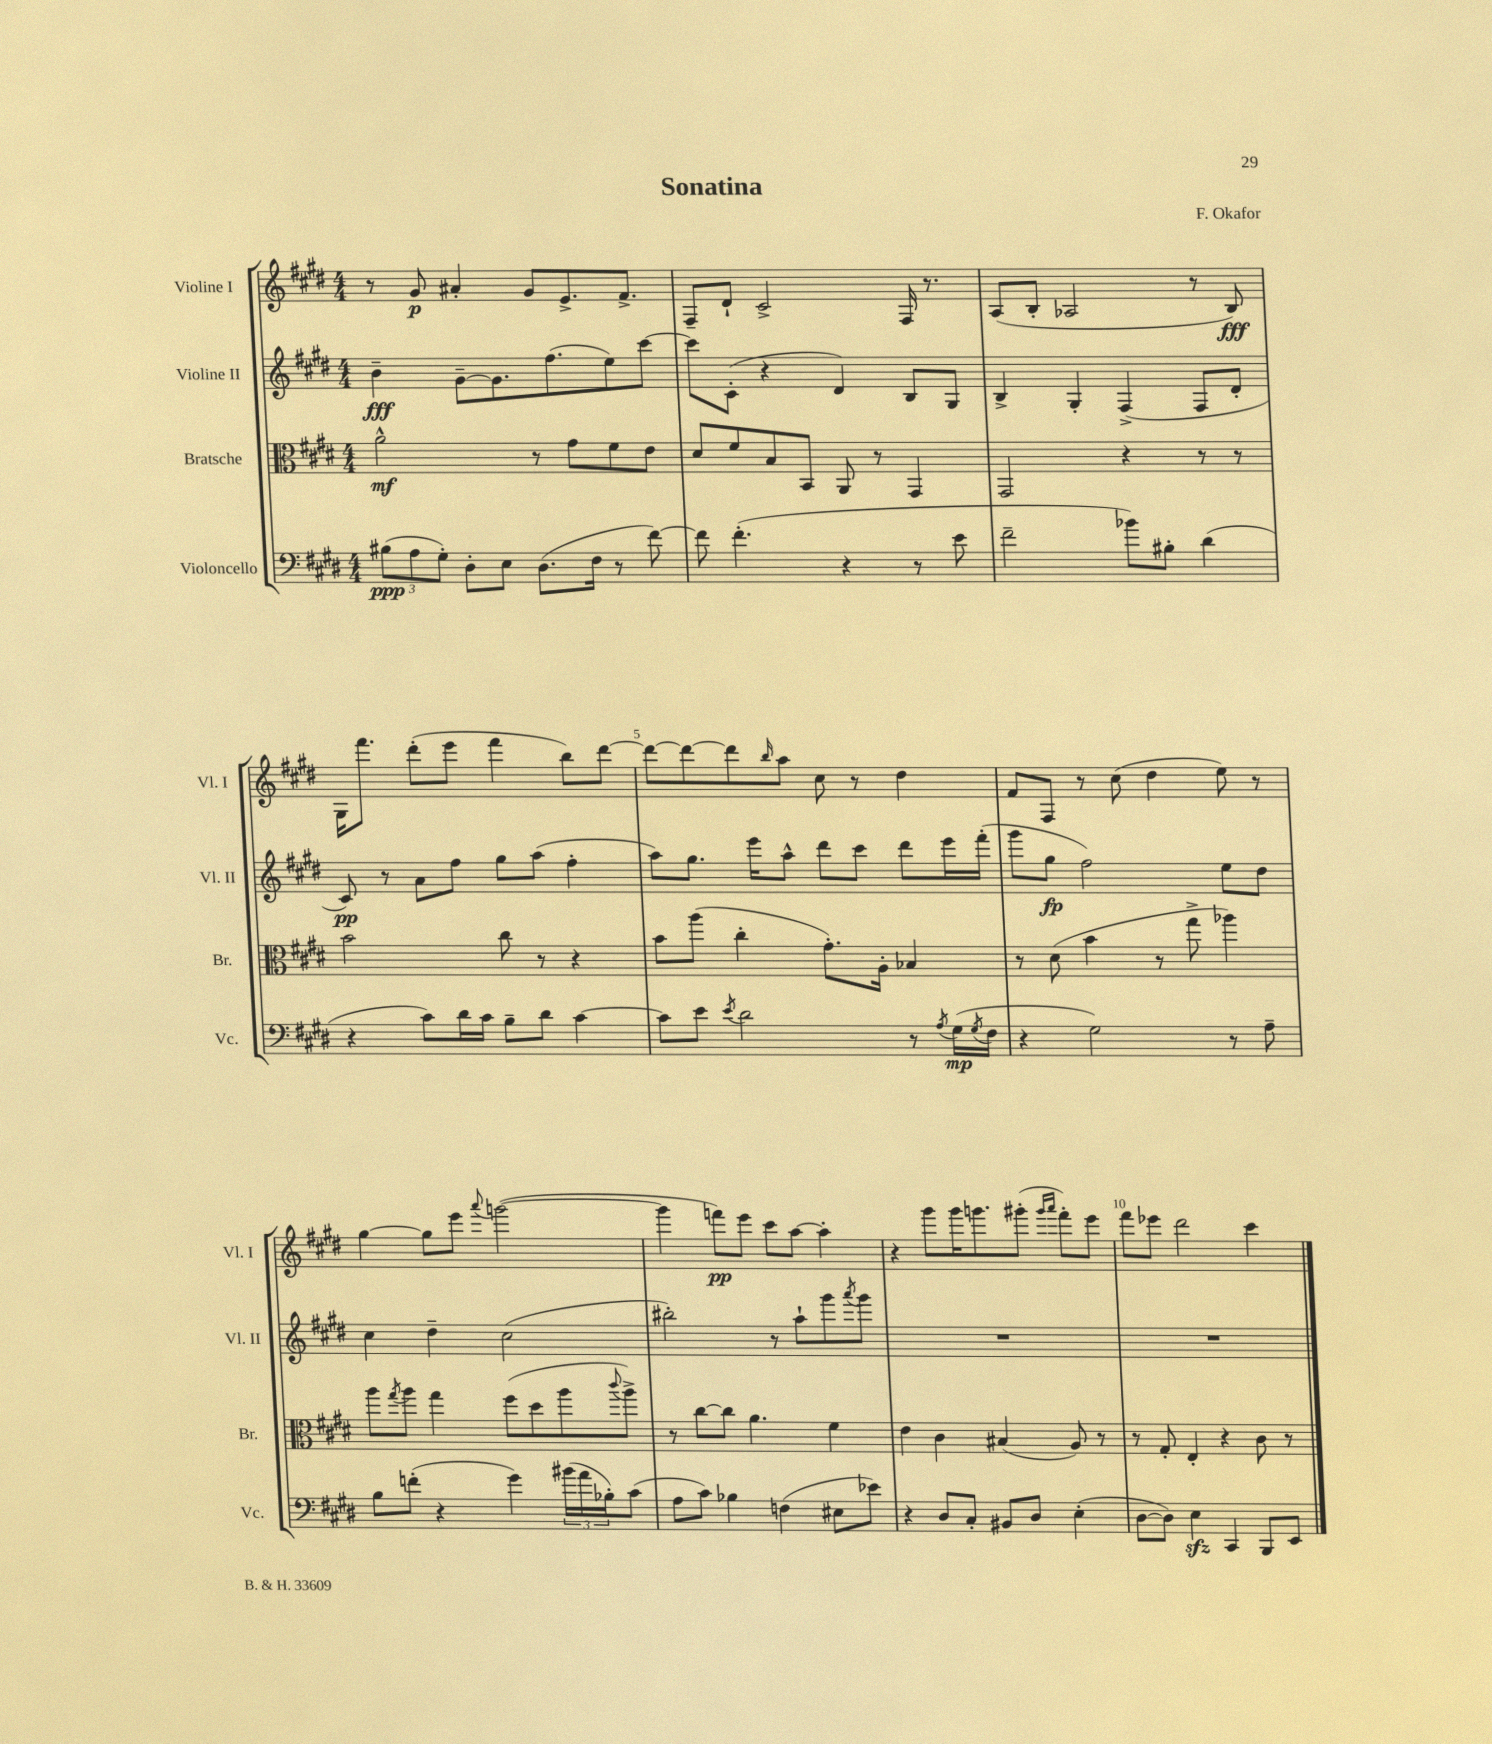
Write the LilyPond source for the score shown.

\header { title = "Sonatina" composer = "F. Okafor" }
<<
\new StaffGroup <<
\new Staff = "s0" \with { instrumentName = "Violine I" shortInstrumentName = "Vl. I" } {
    \clef treble \key e \major \numericTimeSignature \time 4/4
    r8 gis'8\p ais'4-. gis'8 e'8.-> fis'8.-> |
    fis8-- dis'8-! cis'2-> fis16 r8. |
    a8( b8-. aes2 r8 b8\fff) |
    gis16 fis'''8. dis'''8-.( e'''8 fis'''4 b''8) dis'''8~ |
    dis'''8~ dis'''8~ dis'''8 \grace { b''16 } a''8 cis''8 r8 dis''4 |
    fis'8 fis8 r8 cis''8( dis''4 e''8) r8 |
    gis''4~ gis''8 e'''8 \appoggiatura { a'''8 } g'''2~( |
    g'''4 f'''8\pp) e'''8 cis'''8 a''8~ a''4-. |
    r4 gis'''8 gis'''16 g'''8. gis'''8-.( \grace { gis'''16 a'''16 } fis'''8-.) e'''8 |
    fis'''8 ees'''8 dis'''2 cis'''4 \bar "|." |
}
\new Staff = "s1" \with { instrumentName = "Violine II" shortInstrumentName = "Vl. II" } {
    \clef treble \key e \major \numericTimeSignature \time 4/4
    b'4--\fff gis'8~-- gis'8. fis''8.( e''8) cis'''8~ |
    cis'''8 cis'8-.( r4 dis'4) b8 gis8 |
    b4-> gis4-. fis4->( fis8 dis'8-. |
    cis'8\pp) r8 a'8 fis''8 gis''8 a''8( fis''4-. |
    a''8) gis''8. e'''16 a''8-^ dis'''8 cis'''8 dis'''8 e'''16 fis'''16-.( |
    gis'''8 gis''8\fp fis''2) e''8 dis''8 |
    cis''4 dis''4-- cis''2( |
    bis''2-.) r8 a''8-! gis'''8 \acciaccatura { a'''8 } gis'''8 |
    R1 |
    R1 \bar "|." |
}
\new Staff = "s2" \with { instrumentName = "Bratsche" shortInstrumentName = "Br." } {
    \clef alto \key e \major \numericTimeSignature \time 4/4
    a'2-^\mf r8 gis'8 fis'8 e'8 |
    dis'8 fis'8 b8 b,8 a,8 r8 gis,4 |
    gis,2 r4 r8 r8 |
    b'2 cis''8 r8 r4 |
    b'8 a''8( cis''4-. gis'8.-.) a16-. bes4 |
    r8 dis'8( b'4 r8 gis''8-> aes''4) |
    a''8 \acciaccatura { gis''8 } a''8 gis''4 fis''8( dis''8 a''8 \appoggiatura { cis'''8 } a''8->) |
    r8 cis''8~ cis''8 a'4. fis'4 |
    e'4 cis'4 bis4( a8) r8 |
    r8 gis8-. e4-. r4 cis'8 r8 \bar "|." |
}
\new Staff = "s3" \with { instrumentName = "Violoncello" shortInstrumentName = "Vc." } {
    \clef bass \key e \major \numericTimeSignature \time 4/4
    \tuplet 3/2 { bis8\ppp( a8 gis8-.) } dis8-. e8 dis8.( fis16 r8 fis'8~) |
    fis'8 fis'4.-.( r4 r8 e'8 |
    fis'2-- bes'8) bis8-. dis'4( |
    r4 cis'8) dis'16 cis'16 b8-- dis'8 cis'4~ |
    cis'8 e'8 \acciaccatura { e'8 } dis'2 r8 \acciaccatura { a8 } gis16\mp( \acciaccatura { gis8 } fis16 |
    r4 gis2) r8 a8-- |
    b8 f'8-.( r4 gis'4) \tuplet 3/2 { bis'16( a'16 bes16-.) } cis'8( |
    a8 cis'8) bes4 f4( eis8 ees'8) |
    r4 dis8 cis8-. bis,8 dis8 e4-.( |
    dis8~ dis8) e4\sfz cis,4 b,,8 e,8 \bar "|." |
}
>>
>>
\layout { \context { \Score \override BarNumber.break-visibility = ##(#f #t #t) barNumberVisibility = #(every-nth-bar-number-visible 5) } }
